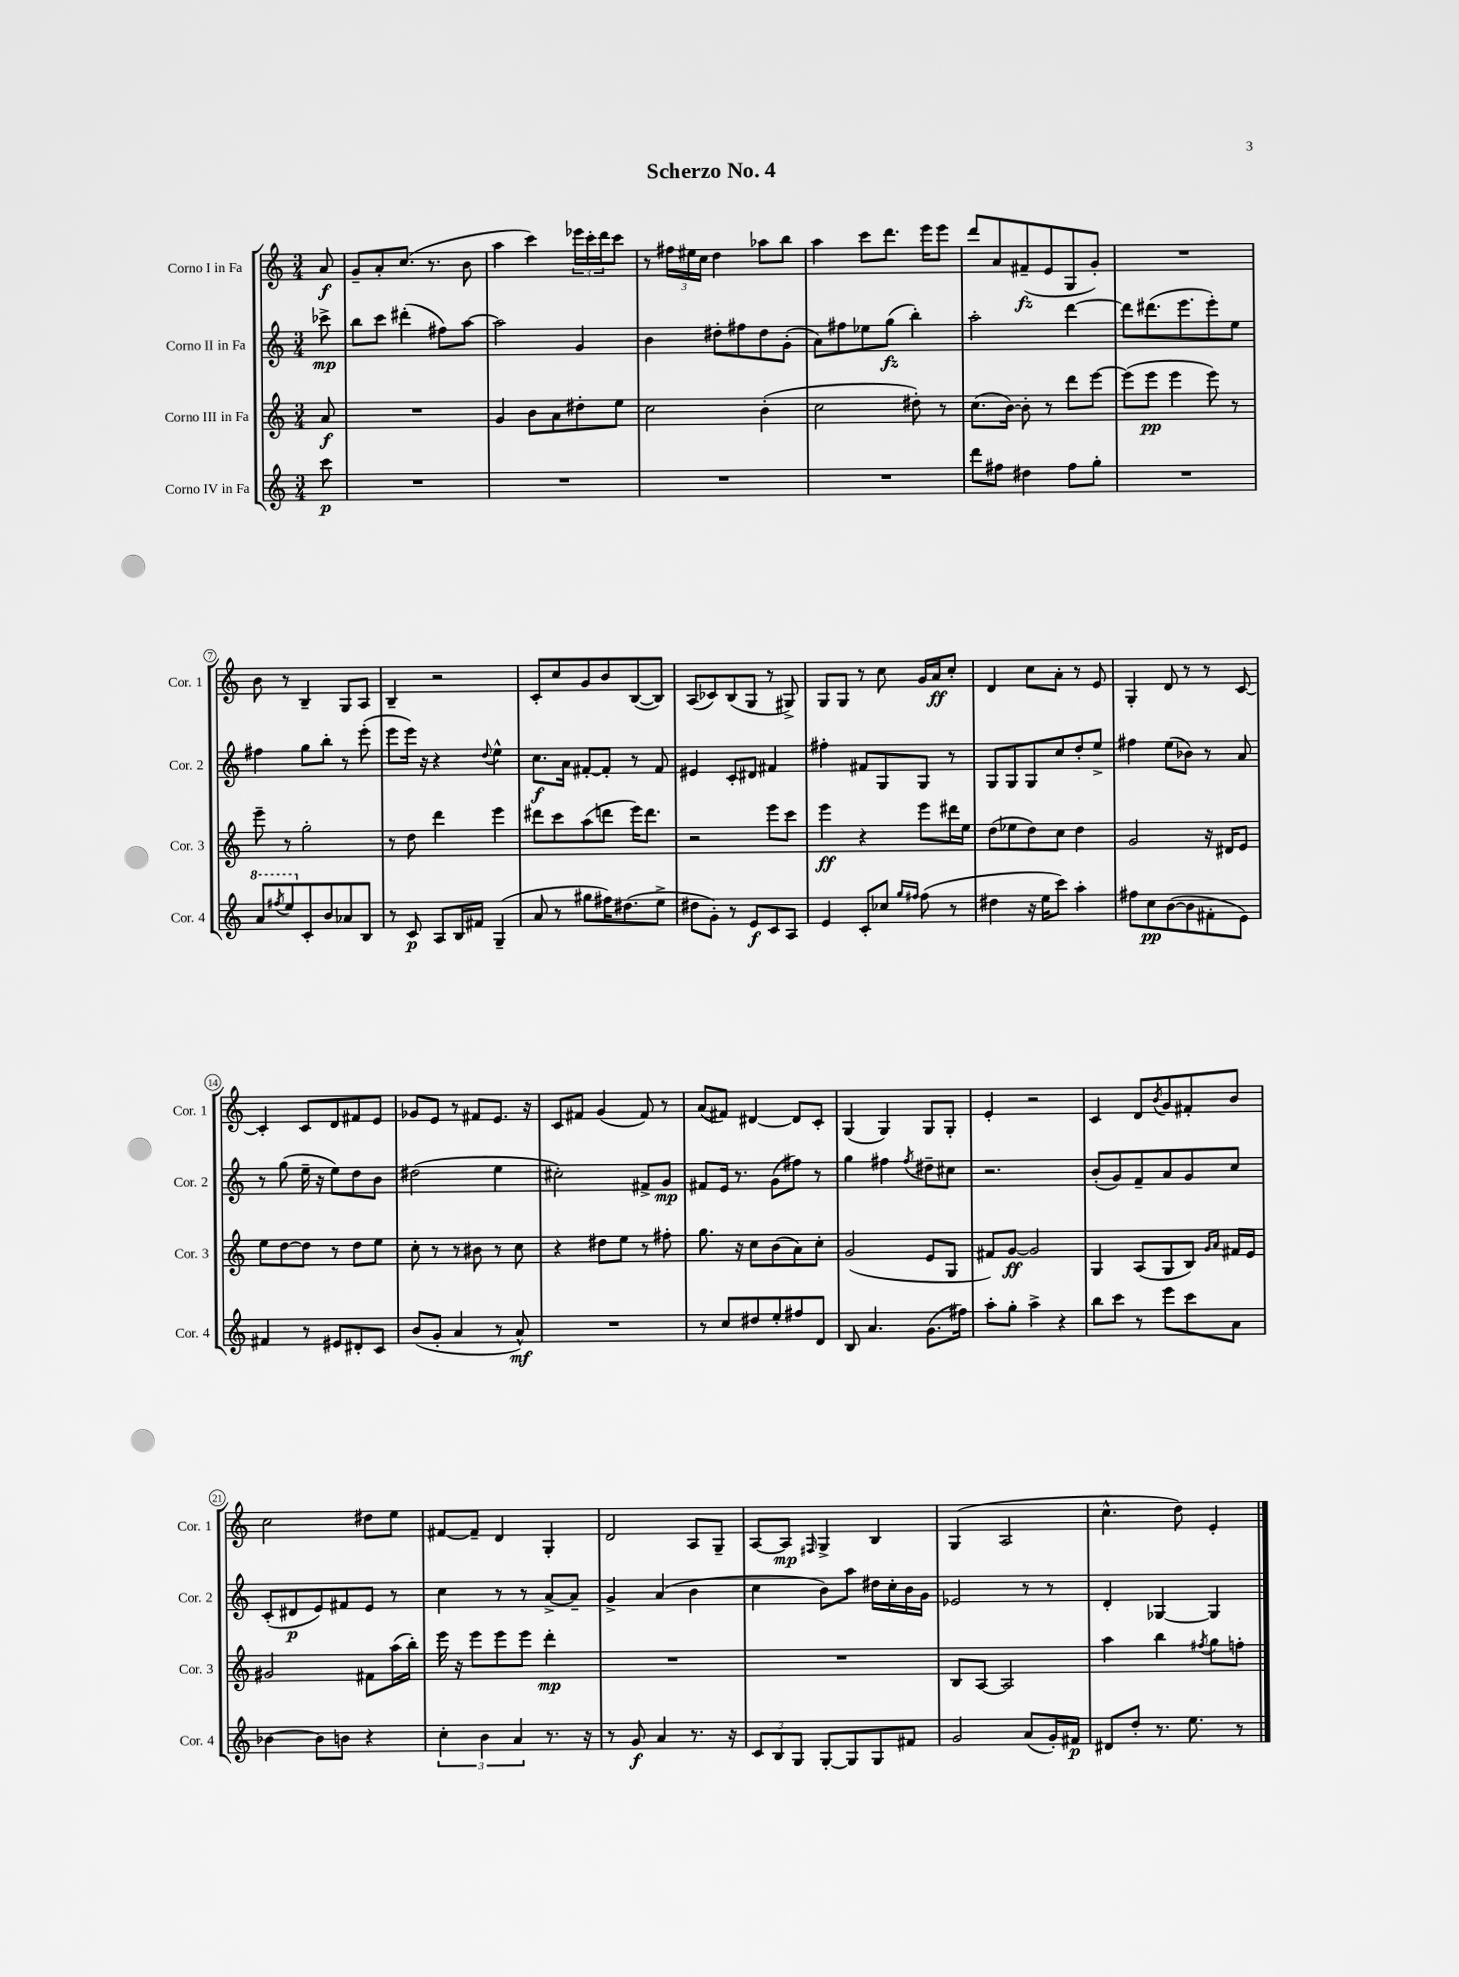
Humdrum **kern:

**kern	**kern	**kern	**kern
*staff4	*staff3	*staff2	*staff1
*clefG2	*clefG2	*clefG2	*clefG2
*k[]	*k[]	*k[]	*k[]
*M3/4	*M3/4	*M3/4	*M3/4
8ccc	8a	8ccc-^	8a
=	=	=	=
2.r	2.r	8bb	8g~
.	.	8ccc	8a'
.	.	(4ddd#'	(8.cc
.	.	.	8.r
.	.	8ff#)	.
.	.	[8aa	8b
=	=	=	=
2.r	4g	2aa]	4aa
.	8b	.	4ccc)
.	8a	.	.
.	8dd#'	4g	24eee-
.	.	.	24ccc'
.	.	.	24ddd
.	8ee	.	8ccc
=	=	=	=
2.r	2cc	4b	8r
.	.	.	24ff#
.	.	.	24ee#
.	.	.	24cc
.	.	8dd#'	4dd
.	.	8ff#	.
.	(4b'	8dd#	8aa-
.	.	(8g'	8bb
=	=	=	=
2.r	2cc	8a)	4aa
.	.	8ff#	.
.	.	8ee-	8ccc
.	.	(8gg	8.ddd
.	8dd#')	4bb')	.
.	.	.	16eee
.	8r	.	8eee
=	=	=	=
8ddd	(8.cc	2aa'	8ddd
8ff#	.	.	8a
.	[16b)	.	.
4dd#	8b']	.	(8f#~
.	8r	.	8e
8ff#	8ddd	[4ddd	8G
8gg'	[8eee	.	8g')
=	=	=	=
2.r	(8eee]	8ddd]	2.r
.	8eee	(8.ddd#	.
.	4eee	.	.
.	.	8.eee	.
.	8eee)	8eee')	.
.	8r	8ee	.
=	=	=	=
8aa	8eee~	4ff#	8b
8qfff#	.	.	.
8eee	8r	.	8r
8c'	2gg'	8gg	4B~
8b	.	8bb'	.
8a-	.	8r	8G
8B	.	(8eee'	8A
=	=	=	=
8r	8r	8eee	4B~
8c	8dd	16eee)	.
.	.	16r	.
8A	4ddd	4r	2r
16B	.	.	.
16f#	.	.	.
.	.	8qqdd	.
(4G~	4eee	4ee^^	.
=	=	=	=
8a	8ddd#	8.cc	8c'
8r	8ccc	.	8cc
.	.	16a	.
8gg#	(8aa	[8f#'	8g
16ff#)	8ddd	8f#']	8b
(8.dd#	.	.	.
.	16eee)	8r	([8B
.	8.ddd	.	.
8ee^	.	8f#	8B])
=	=	=	=
8dd#	2r	4e#	(8A
8g')	.	.	8c-)
8r	.	8c'	(8B
8e	.	8d#	8G
8c	8eee	4f#	8r
8A	8ccc	.	8G#^)
=	=	=	=
4e	4eee	4ff#'	8G
.	.	.	8G
8c'	4r	8f#	8r
8cc-	.	8G	8cc
16qqgg	.	.	.
16qqff#	.	.	.
(8ff#	8eee	8G	16g
.	.	.	16a
8r	16ddd#	8r	8cc'
.	16ee	.	.
=	=	=	=
4dd#	(8dd	8G	4d
.	8ee-	8G	.
16r	8dd)	8G	8cc
16ee	.	.	.
8ccc)	8cc	8cc	8a'
4aa'	4dd	8dd'	8r
.	.	8ee^	8e
=	=	=	=
8ff#	2g	4ff#	4G'
8cc	.	.	.
([8b	.	(8ee	8d
8b]	.	8b-)	8r
8f#'	16r	8r	8r
.	16d#	.	.
8e)	8e	8a	[8c
=	=	=	=
4f#	8ee	8r	4c']
.	[8dd	(8gg	.
8r	8dd]	16ee~	8c
.	.	16r	.
8e#	8r	8ee)	8d
8d#'	8dd	8dd	8f#
8c	8ee	8b	8e
=	=	=	=
(8b	8cc'	(2dd#	8g-
8g'	8r	.	8e
4a	8r	.	8r
.	8b#	.	8f#
8r	8r	4ee	8.e
8a^^)	8cc	.	.
.	.	.	16r
=	=	=	=
2.r	4r	2cc#')	8c
.	.	.	8f#
.	8dd#	.	(4g
.	8ee	.	.
.	8r	8f#^	8f#)
.	8ff#'	8g	8r
=	=	=	=
8r	8.gg	8f#	(8a
8cc	.	16e	8f#)
.	16r	8.r	.
8dd#	8cc	.	[4d#
8ee'	(8b	(8g	.
8ff#	8a)	8ff#)	8d#]
8d	8cc'	8r	8c'
=	=	=	=
8B	(2g	4gg	(4G
4.a	.	.	.
.	.	4ff#	4G)
.	.	8qff#	.
(8.g	8e	8dd#~	8G
.	8G	8cc#	8G'
16ff#)	.	.	.
=	=	=	=
8aa'	8f#)	2.r	4e'
8gg'	[8g	.	.
4aa^	2g]	.	2r
4r	.	.	.
=	=	=	=
8bb	4G	(8b'	4c
8ccc	.	8g)	.
8r	(8A	8f~	8d
.	.	.	8qb
8eee	8G	8a	8g
8ccc	8B)	8g	8f#'
.	16qqg	.	.
.	16qqa	.	.
8a	16f#	8cc	8b
.	16e	.	.
=	=	=	=
[4b-	2g#	(8c'	2cc
.	.	8d#	.
8b-]	.	8e)	.
8b	.	8f#	.
4r	8f#	8e	8dd#
.	(16aa	8r	8ee
.	16bb')	.	.
=	=	=	=
6cc'	16eee	4cc	[8f#
.	16r	.	.
.	8eee	.	8f#~]
6b	.	.	.
.	8eee	8r	4d
6a	.	.	.
.	8eee	8r	.
8.r	4ddd'	[8a^	4G'
.	.	8a~]	.
16r	.	.	.
=	=	=	=
8r	2.r	4g^	2d
8g	.	.	.
4a	.	(4a	.
8.r	.	4b	8A
.	.	.	8G~
16r	.	.	.
=	=	=	=
12c	2.r	4cc	[8A
12B	.	.	.
.	.	.	8A]
12G	.	.	.
.	.	.	16qqF#
[8G'	.	8b)	4G^
8G]	.	8aa	.
8G	.	16dd#	4B
.	.	16cc'	.
8f#	.	16b	.
.	.	16g	.
=	=	=	=
2g	8B	2e-	(4G
.	[8A	.	.
.	2A]	.	2A
(8a	.	8r	.
16g')	.	8r	.
16f#	.	.	.
=	=	=	=
8d#	4aa	4d'	4.cc^^
8dd'	.	.	.
8.r	4bb	[4G-	.
.	.	.	8dd)
8.ee	.	.	.
.	8qff#	.	.
.	8gg	4G-]	4e'
8r	8ff'	.	.
==	==	==	==
*-	*-	*-	*-
